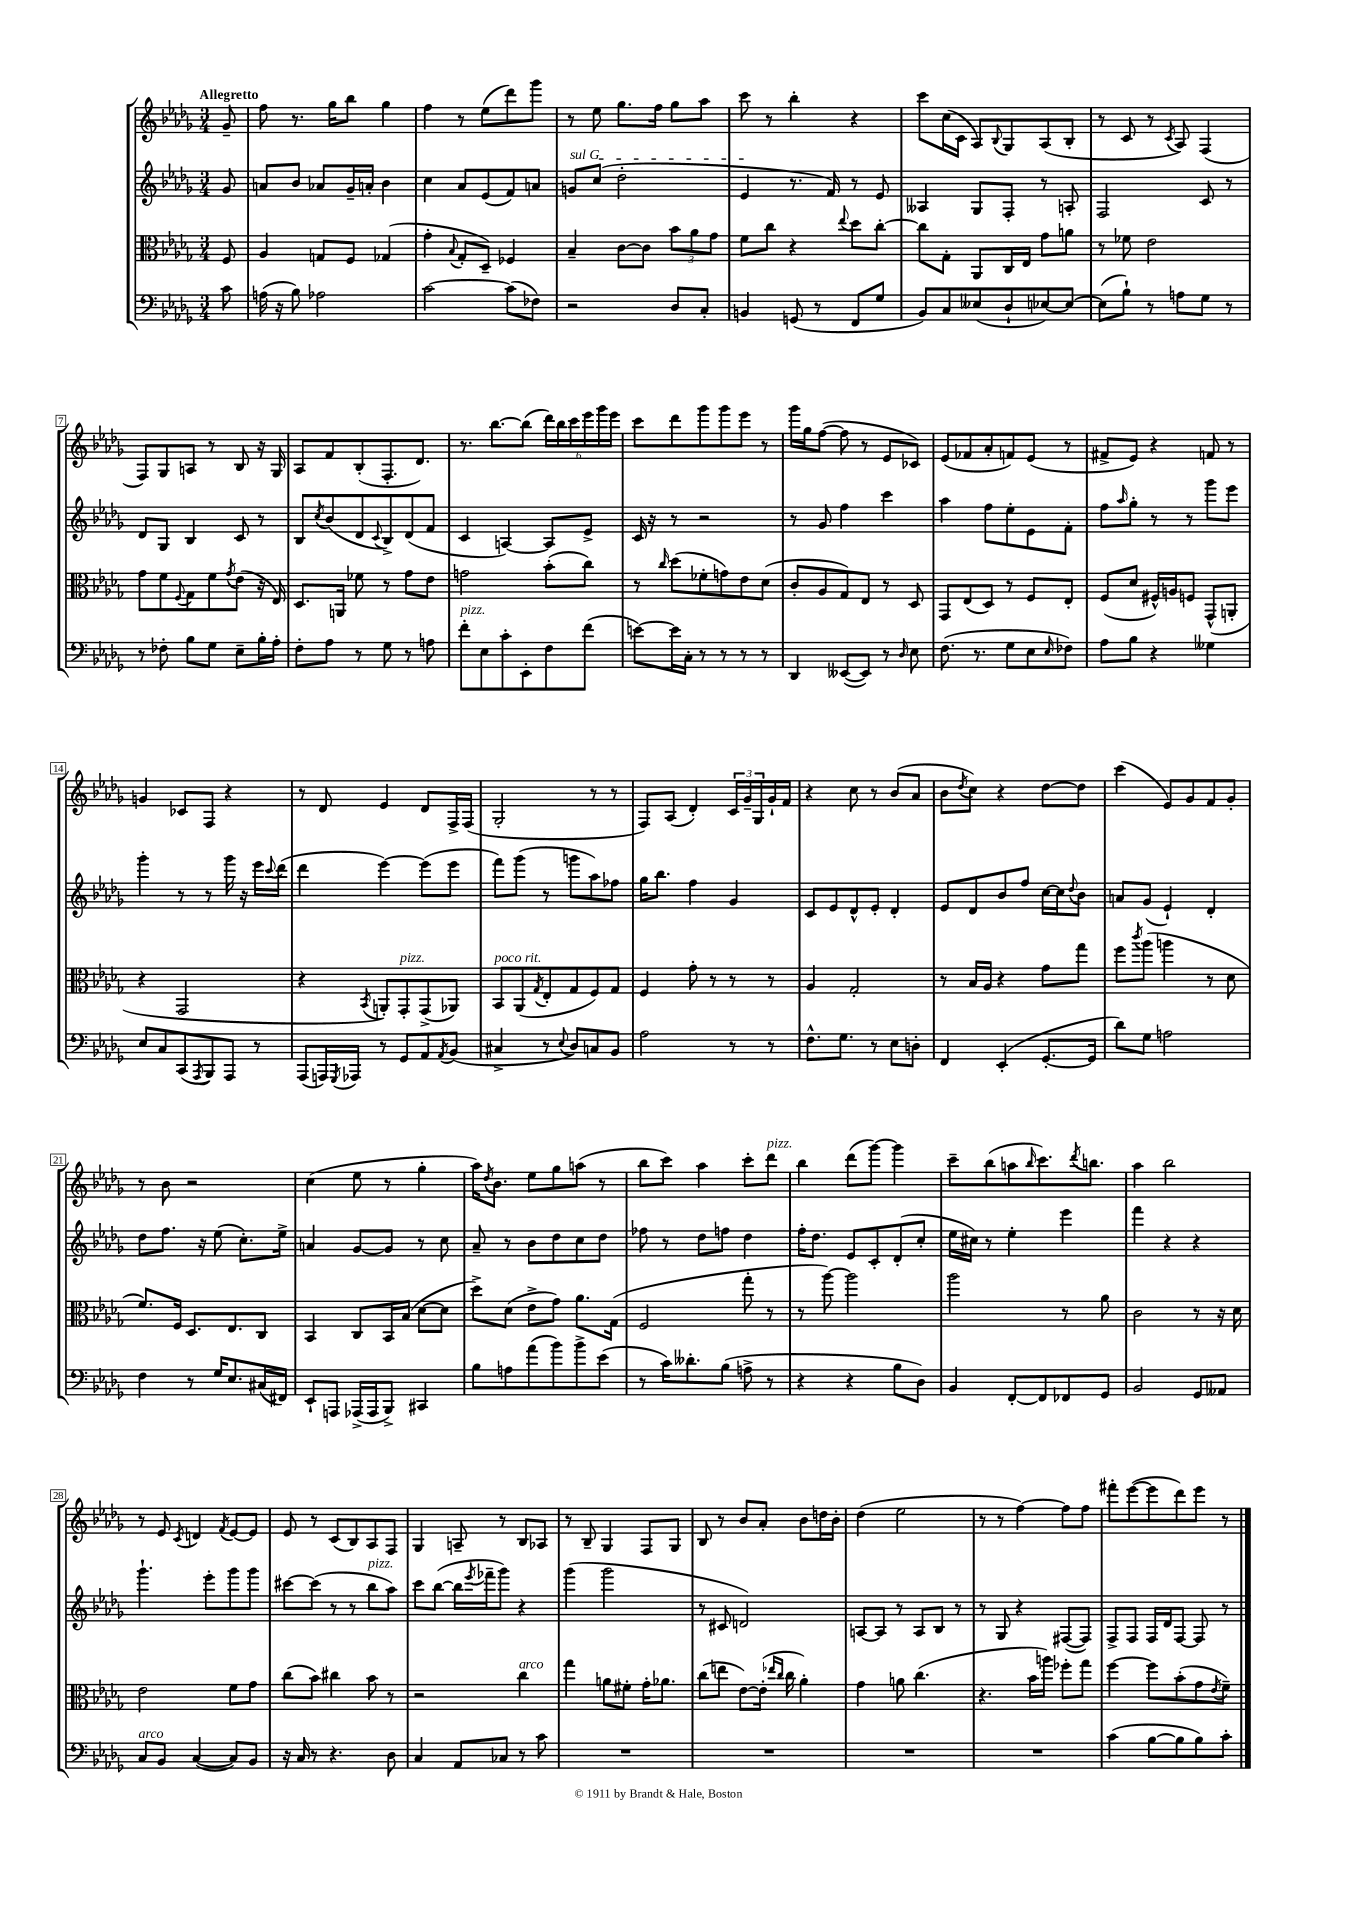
<<
\new StaffGroup <<
\new Staff = "s0" {
    \clef treble \key des \major \numericTimeSignature \time 3/4 \partial 8 \tempo "Allegretto"
    ges'8-- |
    f''8 r8. ges''16 bes''8 ges''4 |
    f''4 r8 ees''8( des'''8) ges'''8 |
    r8 ees''8 ges''8. f''16 ges''8 aes''8 |
    c'''8 r8 bes''4-. r4 |
    c'''8 c''16( c'16 aes8) \appoggiatura { bes8 } ges8 aes8( bes8-. |
    r8 c'8 r8 \acciaccatura { c'8 } aes8) f4( |
    f8) ges8 a8 r8 bes8 r16 ges16 |
    aes8 f'8 bes8-.( f8.-. des'8.) |
    r8. bes''8.~ bes''8( \tuplet 6/4 { des'''16) bes''16 c'''16 ees'''16 ges'''16 ees'''16 } |
    c'''8 des'''8 ges'''8 ges'''8 ees'''8 r8 |
    ges'''16 ges''16 f''8~( f''8 r8 ees'8 ces'8) |
    ees'8( fes'8 aes'8-. f'8) ees'8( r8 |
    fis'8-> ees'8) r4 f'8 r8 |
    g'4 ces'8 f8 r4 |
    r8 des'8 ees'4 des'8 f16-> f16( |
    ges2-. r8 r8 |
    f8) aes8( des'4-.) \tuplet 3/2 { c'16 ges'16-- ges16 } ges'16-! f'16 |
    r4 c''8 r8 bes'8( aes'8 |
    bes'8 \acciaccatura { des''8 } c''8) r4 des''8~ des''8 |
    c'''4( ees'8) ges'8 f'8 ges'8-. |
    r8 bes'8 r2 |
    c''4( ees''8 r8 ges''4-. |
    aes''16) \acciaccatura { des''8 } bes'8. ees''8 ges''8 a''8( r8 |
    bes''8 c'''8) aes''4 c'''8-. des'''8^\markup { \italic "pizz." } |
    bes''4 des'''8( ges'''8~) ges'''4 |
    c'''8-- bes''8( a''8 \grace { bes''16 } c'''8.) \acciaccatura { des'''8 } b''8. |
    aes''4 bes''2 |
    r8 ees'8 \acciaccatura { c'8 } d'4 \acciaccatura { f'8 } ees'8~ ees'8 |
    ees'8 r8 c'8( bes8) aes8 f8 |
    ges4 a8-- r8 bes8 aes8 |
    r8 bes8-- ges4 f8 ges8 |
    bes8 r8 bes'8 aes'8-. bes'8 d''16 bes'16-. |
    des''4( ees''2 |
    r8 r8 f''4~) f''8 f''8 |
    fis'''8-. ees'''8~( ees'''8 des'''8) ees'''8 r8 \bar "|." |
}
\new Staff = "s1" {
    \clef treble \key des \major \numericTimeSignature \time 3/4 \partial 8
    ges'8 |
    a'8 bes'8 aes'8 ges'16-- a'16-. bes'4 |
    c''4 aes'8 ees'8( f'8) a'8 |
    \once \override TextSpanner.bound-details.left.text = \markup { \italic "sul G" } g'8\startTextSpan c''8( des''2-. |
    ees'4\stopTextSpan r8. f'16) r8 ees'8 |
    aeses4 ges8 f8-. r8 a8-. |
    f2 c'8 r8 |
    des'8 ges8 bes4 c'8 r8 |
    bes8 \acciaccatura { c''8 } bes'8( des'8 \appoggiatura { c'8 } bes8->) des'8( f'8 |
    c'4 a4~) a8 ees'8-> |
    c'16 r16 r8 r2 |
    r8 ges'8 f''4 c'''4 |
    aes''4 f''8 ees''8-. ees'8 f'8-. |
    f''8 \grace { aes''16 } ges''8-. r8 r8 ges'''8 ees'''8 |
    ges'''4-. r8 r8 ges'''16 r16 ees'''16 \appoggiatura { c'''8 } des'''16( |
    des'''4 ees'''4~) ees'''8( ees'''8 |
    f'''8) ges'''8( r8 g'''8 aes''8) fes''8 |
    ges''16 bes''8. f''4 ges'4 |
    c'8 ees'8 des'8-^ ees'8-. des'4-. |
    ees'8 des'8 bes'8 f''8 c''16~ c''16 \appoggiatura { des''8 } bes'8 |
    a'8 ges'8( ees'4-!) des'4-. |
    des''8 f''8. r16 ees''8( c''8.-.) ees''16-> |
    a'4 ges'8~ ges'8 r8 c''8 |
    aes'8-- r8 bes'8 des''8 c''8 des''8 |
    fes''8 r8 des''8 f''8 des''4 |
    f''16-. des''8. ees'8 c'8-. des'8-.( c''8-. |
    ees''16 cis''16) r8 ees''4-. ees'''4 |
    f'''4 r4 r4 |
    ges'''4.-! ees'''8-. ges'''8 ges'''8 |
    cis'''8~ cis'''8( r8 r8 bes''8^\markup { \italic "pizz." } aes''8) |
    c'''8 bes''8~( bes''16 \acciaccatura { ees'''8 } fes'''16-- ges'''8) r4 |
    ges'''4( ges'''2 |
    r8 cis'8 d'2) |
    a8~ a8 r8 a8 bes8 r8 |
    r8 ges8 r4 fis8~( fis8) |
    f8-> f8 f16 des'16 f8~ f8 r8 \bar "|." |
}
\new Staff = "s2" {
    \clef alto \key des \major \numericTimeSignature \time 3/4 \partial 8
    f8 |
    aes4 g8 f8 ges4( |
    ges'4-. \appoggiatura { bes8 } ges8-. des8--) fes4 |
    bes4-- c'8~ c'8 \tuplet 3/2 { bes'8 aes'8 ges'8 } |
    f'8 c''8 r4 \appoggiatura { ees''8 } des''8 c''8~-. |
    c''8 ges8-. aes,8 c16 ees16 ges'8 a'8 |
    r8 fes'8 ees'2 |
    ges'8 f'8 \appoggiatura { f8 } ges8 f'8 \acciaccatura { ges'8 } ees'8( r16 ees16) |
    des8. a,16 fes'8 r8 ges'8 ees'8 |
    g'2 bes'8-.( c''8) |
    r8 \grace { c''16 } des''8( fes'8-. g'8) ees'8 des'8( |
    c'8-. aes8 ges8) ees8 r8 des8 |
    ges,8 ees8( des8) r8 f8 ees8-. |
    f8( des'8 fis16-^) a16 f8 ges,8-^( a,8-. |
    r4 ges,2 |
    r4 \acciaccatura { bes,8 } a,8-.) ges,8-.^\markup { \italic "pizz." } ges,8->( aes,8) |
    bes,8^\markup { \italic "poco rit." } aes,8( \acciaccatura { ges8 } ees8-. ges8 f8) ges8 |
    f4 ges'8-. r8 r8 r8 |
    aes4 ges2-. |
    r8 bes16 aes16 r4 ges'8 ges''8 |
    f''8 \acciaccatura { c'''8 } aes''8( a''4 r8 des'8 |
    f'8.) f16 des8. ees8. c8 |
    bes,4 c8 bes,16 bes16( des'8~ des'8 |
    des''8->) des'8( ees'8-> ges'8) aes'8. ges16( |
    f2 ges''8-. r8 |
    r8 aes''8~) aes''2 |
    aes''2 r8 aes'8 |
    c'2 r8 r16 des'16 |
    ees'2 f'8 ges'8 |
    c''8( bes'8) cis''4 bes'8 r8 |
    r2 c''4^\markup { \italic "arco" } |
    ges''4 a'8 fis'8-. ges'16-. aes'8. |
    c''8( e''8 ees'8~) ees'16-.( \grace { ees''16 c''16 } c''16 aes'4-.) |
    ges'4 a'8 c''4.( |
    r4. bes'16 a''16) fes''8-. ges''8 |
    f''4~ f''8 bes'8-.( ges'8 \acciaccatura { ees'8 } f'8--) \bar "|." |
}
\new Staff = "s3" {
    \clef bass \key des \major \numericTimeSignature \time 3/4 \partial 8
    c'8 |
    a16( r16 bes8) aes2 |
    c'2~ c'8( fes8) |
    r2 des8 c8-. |
    b,4 g,8( r8 f,8 ges8 |
    bes,8) c8 eeses8( des8-! ees8~) ees8~ |
    ees8( bes8-!) r8 a8 ges8 r8 |
    r8 fes8-. bes8 ges8 ees8-- bes16-. aes16-. |
    f8-. aes8 r8 ges8 r8 a8 |
    f'8-.^\markup { \italic "pizz." } ees8 c'8-. ees,8-. f8 f'8( |
    e'8~) e'16 c16-. r8 r8 r8 r8 |
    des,4 eeses,8~( eeses,8) r8 \grace { des16 } ees8 |
    f8.( r8. ges8 ees8 \grace { ees16 } fes8) |
    aes8 bes8 r4 geses4 |
    ees8 c8 c,8( \acciaccatura { aes,,8 } bes,,8) aes,,8 r8 |
    aes,,8( a,,16) \acciaccatura { ges,,8 } aes,,16 r8 ges,8 aes,8 \acciaccatura { aes,8 } bes,8( |
    cis4-> r8 \appoggiatura { ees8 } des8) c8 bes,8 |
    aes2 r8 r8 |
    f8.-^ ges8. r8 ees8 d8-. |
    f,4 ees,4-.( ges,8.~-. ges,16 |
    des'8) ges8 a2 |
    f4 r8 ges16 ees8. cis16( fis,16) |
    ees,8-! a,,8 aes,,16->( aes,,16 bes,,8->) cis,4 |
    bes8 a8 aes'8( bes'8) bes'8-> ees'8( |
    r8 c'16) deses'8.-. bes8( a8-> r8 |
    r4 r4 bes8 des8) |
    bes,4 f,8~-. f,8 fes,8 ges,8 |
    bes,2 ges,8 aeses,8 |
    c8^\markup { \italic "arco" } bes,8 c4~( c8) bes,8 |
    r16 c16 r8 r4. des8 |
    c4 aes,8 ces8 r8 c'8 |
    R2. |
    R2. |
    R2. |
    R2. |
    c'4( bes8~ bes8 bes8) c'8-. \bar "|." |
}
>>
>>
\layout { \context { \Score \override BarNumber.stencil = #(make-stencil-boxer 0.1 0.3 ly:text-interface::print) } }
